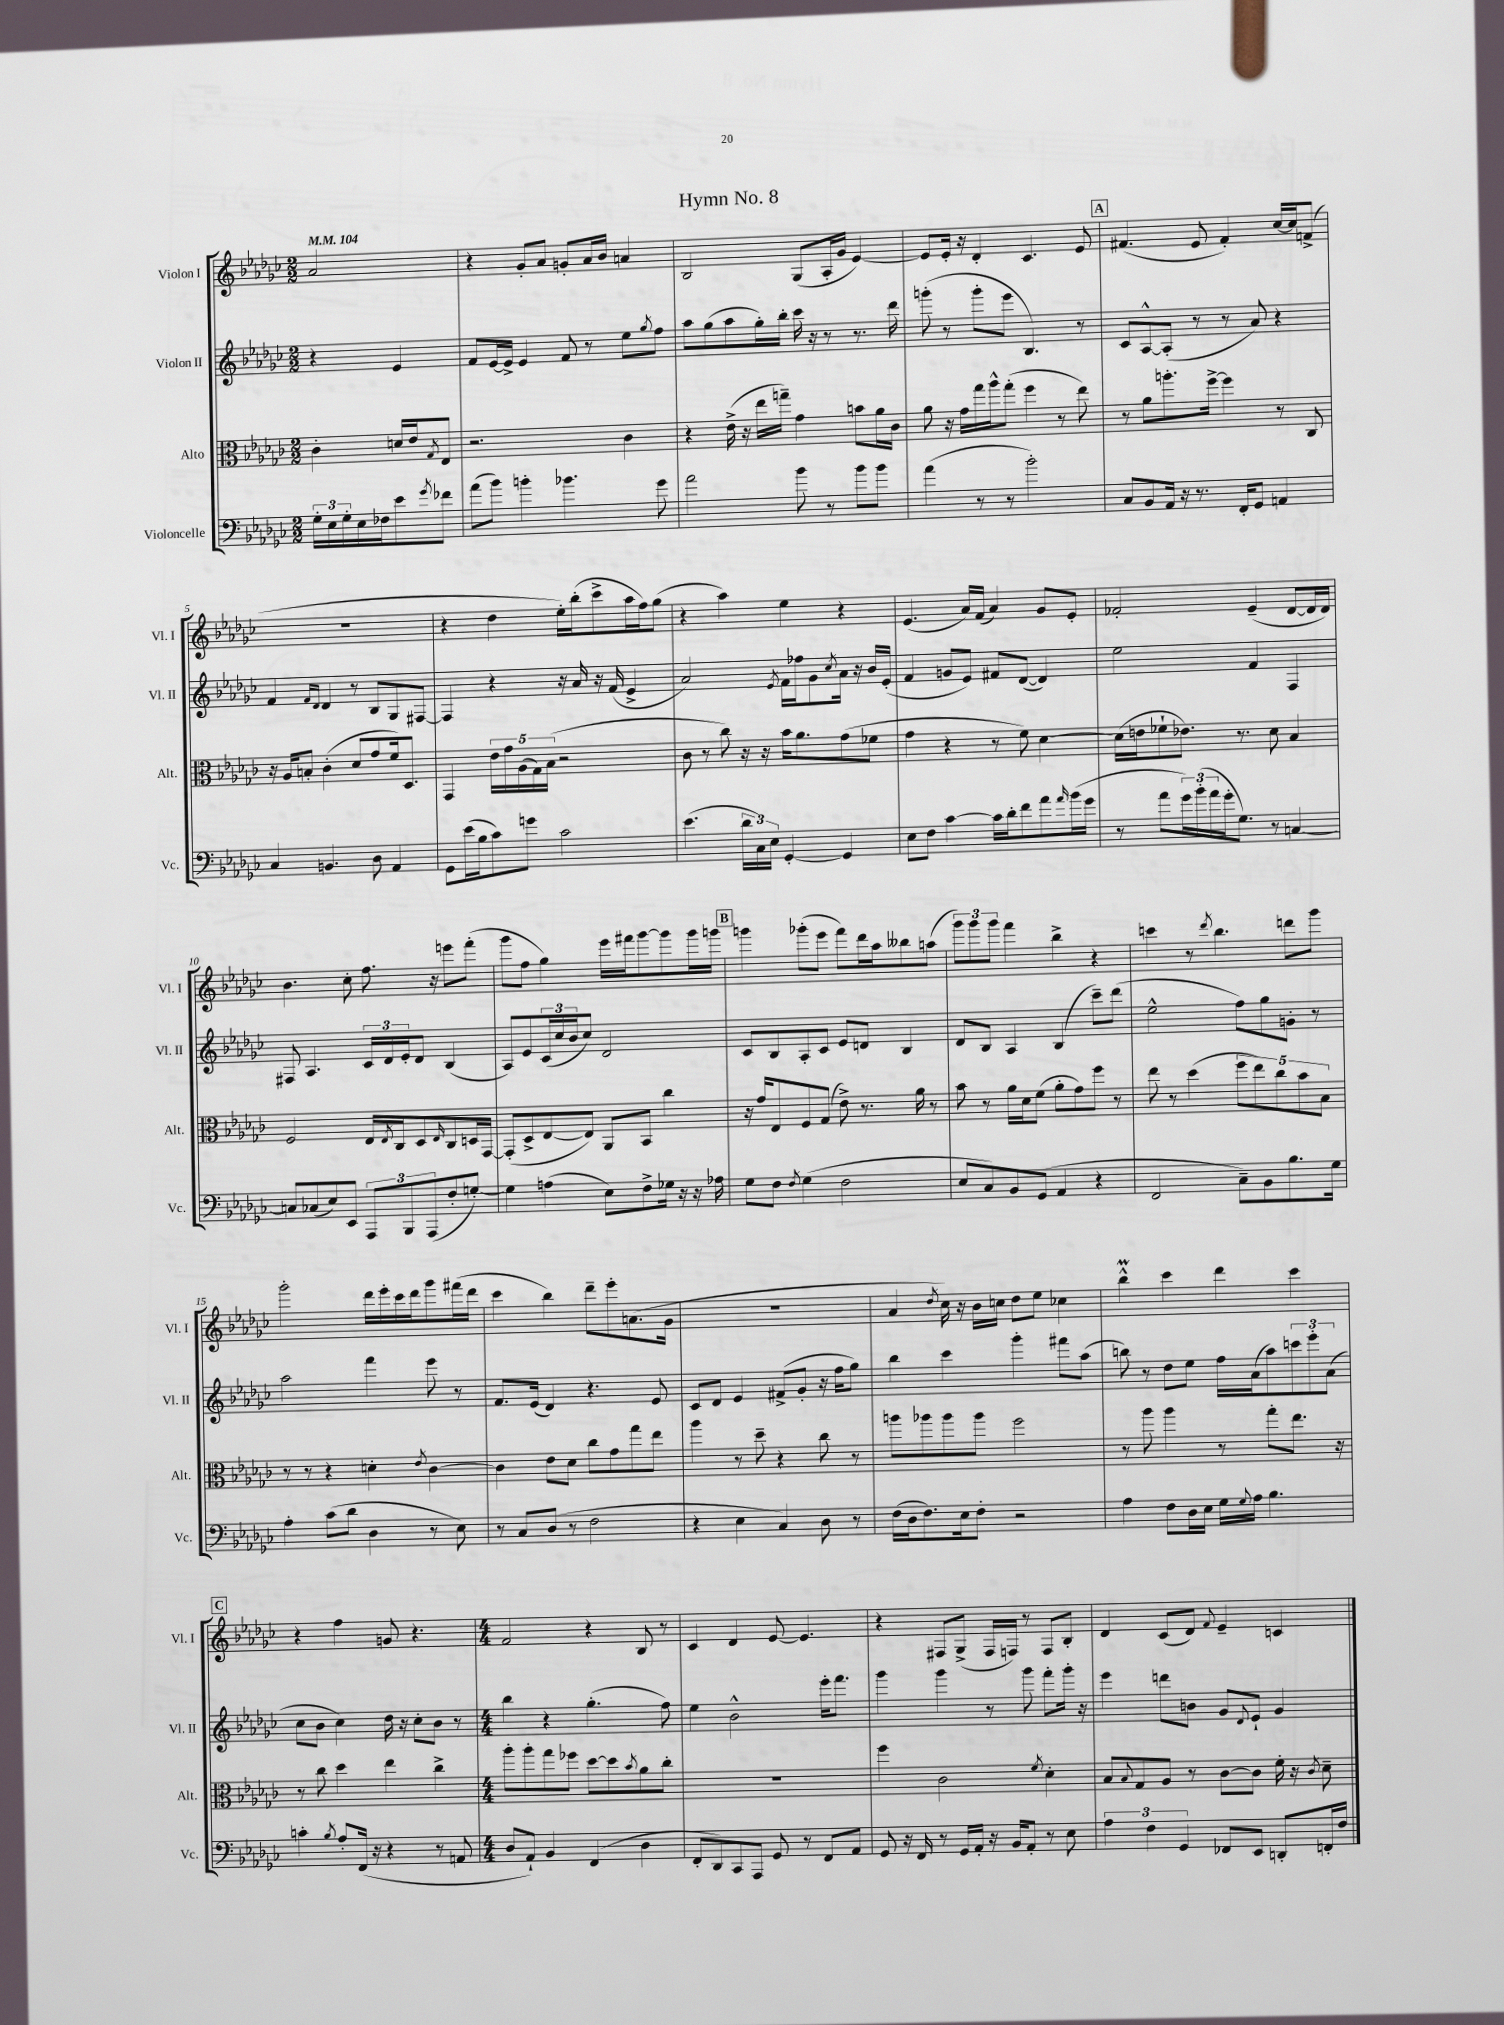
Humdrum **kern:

**kern	**kern	**kern	**kern
*staff4	*staff3	*staff2	*staff1
*clefF4	*clefC3	*clefG2	*clefG2
*k[b-e-a-d-g-c-]	*k[b-e-a-d-g-c-]	*k[b-e-a-d-g-c-]	*k[b-e-a-d-g-c-]
*M2/2	*M2/2	*M2/2	*M2/2
*MM104	*MM104	*MM104	*MM104
24G-'	4c-'	4r	2a-
24E-	.	.	.
24G-'	.	.	.
16E-	.	.	.
16F-	.	.	.
8e-	16d	4e-	.
.	16e-	.	.
8qg-	8qG-	.	.
8f-	8E-	.	.
=	=	=	=
(8a-	2.r	8f	4r
8b-)	.	[16e-	.
.	.	16e-^]	.
4b'	.	4e-	8g-'
.	.	.	8a-
4.b-	.	8f	8g'
.	.	8r	16a-
.	.	.	16b-
.	4c-	8ee-	4a
.	.	8qgg-	.
8g-	.	8ff	.
=	=	=	=
2a-	4r	8aa-	2B-
.	.	(8gg-	.
.	(16e-^	8aa-	.
.	16r	.	.
.	16ee-	16gg-')	.
.	16gg~)	16bb-'	.
8b-	4g-	16ccc-	(8G-
.	.	16r	.
8r	.	8r	16A-'
.	.	.	16g-
8b-	8b	8.r	[4e-)
8b-	16a-	.	.
.	16c-	16ddd-	.
=	=	=	=
(4a-	8a-	(8ggg'	8e-]
.	16r	8r	16e-'
.	16g-	.	16r
8r	16gg-	8ggg'	4d-'
.	16aa-^^	.	.
8r	(8gg-'	8eee-	.
2b-')	4ff	4.B-)	4.c-
.	8r	.	.
.	8ee-)	8r	8e-
=	=	=	=
8C-	8r	8c-	(4.f#
8BB-	8a-	[8A-^^	.
16AA-	8.aa'	(8A-']	.
16r	.	.	.
8.r	.	8r	8e-
.	[16ff^	.	.
.	4ff]	8r	4f#')
16FF'	.	.	.
8GG-	.	8a-)	.
4AA	8r	4r	[16cc-
.	.	.	16cc-]
.	8C-	.	(8f^
=	=	=	=
4C-	16r	4f	1r
.	16A-	.	.
.	8B'	.	.
.	.	16qqf	.
.	.	16qqd-	.
4.BB	(4c-'	4d-	.
.	8d-	8r	.
8D-	8g-	8B-	.
4AA-	16f)	8G-	.
.	8.D-	.	.
.	.	[8F#	.
=	=	=	=
8GG-	4GG-	4F#]	4r
(16e-	.	.	.
16B-	.	.	.
8c-)	20e-	4r	4dd-
.	20g-	.	.
.	(20A-	.	.
8g	.	.	.
.	20G-)	.	.
.	(20B-	.	.
2c-	2r	16r	16ee-')
.	.	16a-	(16bb-'
.	.	16r	8ccc-^
.	.	(16f	.
.	.	4e-^	16aa-
.	.	.	16ff)
.	.	.	(8gg-
=	=	=	=
(4.e-	8c-	2a-)	4r
.	8r	.	.
.	8cc-)	.	4aa-)
24d-	16r	.	.
24C-)	.	.	.
.	16r	.	.
24E-	.	.	.
.	.	8qe-	.
[4GG-'	16b-	16f	4ee-
.	8.a-	16ff-	.
.	.	8g-	.
.	.	8qcc-	.
4GG-]	(8g-	16a-	4r
.	.	16r	.
.	8f-	16b-	.
.	.	(16e-'	.
=	=	=	=
8E-	4g-	4f	(4.e-
8F	.	.	.
[4c-	4r	8g	.
.	.	8e-)	16a-)
.	.	.	(16f
16c-]	8r	8f#	4a-)
16d-'	.	.	.
8f	8f)	([8d-	.
8a-	[4d-	4d-])	8g-
16qqa-	.	.	.
(16b-	.	.	8e-'
16g-	.	.	.
=	=	=	=
8r	(16d-]	2ee-	2f-'
.	16e	.	.
8a-	8f-`	.	.
24g-)	8.e-)	.	.
(24b-'	.	.	.
24a-	.	.	.
16g-'	.	.	.
8.G-)	8.r	.	.
.	.	4f	(4e-~
8r	8d-	.	.
[4C	4B-	4F	[8d-
.	.	.	16d-]
.	.	.	16d-)
=	=	=	=
8C]	2F	8F#	4.b-
(8C-	.	4.A-	.
8E-)	.	.	.
8EE-	.	.	8cc-'
12AAA-	16E-	24c-	8.ff
.	.	24d-	.
.	8qE-	.	.
.	16C-	.	.
12BBB-	.	24e-'	.
.	8D-	8d-	.
(12AAA-	.	.	.
.	.	.	16r
.	16qqE-	.	.
8F'	8C-	(4B-	8eee
[8G')	16D	.	(8fff'
.	[16GG-	.	.
=	=	=	=
4G]	(8GG-']	8A-)	8ggg-
.	8D-^	8e-	8ff
(4A	[8E-	(24c-	4gg-)
.	.	24cc-	.
.	.	24b-	.
.	8E-])	8cc-)	.
8E-)	8AA-	2d-	16eee-
.	.	.	16fff#
8F^	8BB-	.	[8ggg-
16G-	4cc-	.	8ggg-]
16r	.	.	.
16r	.	.	16ggg-
16A-	.	.	16ggg
=	=	=	=
8G-	16r	8c-	4ggg
.	16g-	.	.
8F	8E-	8B-	.
8qF	.	.	.
(4G-	8F	8A-'	(8ggg-'
.	(8G-	8c-	8eee-
2F	8e-^)	8e-	8fff)
.	8.r	8d	16ddd-
.	.	.	16aa-
.	.	4B-	8bb--
.	16a-	.	.
.	8r	.	(8aa
=	=	=	=
8E-	8b-	8d-	12ggg-)
.	.	.	12ggg-
8C-)	8r	8B-	.
.	.	.	12ggg-
8BB-	16a-	4A-	4fff
.	16d-	.	.
(8GG-	(8f	.	.
4AA-	8a-'	(4B-	4bb-^
.	8g-)	.	.
4r	8ff	8ccc-~)	4r
.	8r	(8ddd-	.
=	=	=	=
2FF	8ee-	2ee-^^	4ccc
.	8r	.	.
.	(4dd-	.	8r
.	.	.	8qddd-
.	.	.	4.bb-
8C-~)	10ff	8ff)	.
.	10ee-)	.	.
8BB-	.	8gg-	.
.	10cc-	.	.
8.B-	.	8g'	8ddd
.	10b-	.	.
.	.	8r	8ggg-
.	10B-	.	.
16G-	.	.	.
=	=	=	=
4A-'	8r	2aa-	2ggg-'
.	8r	.	.
(8c-	4r	.	.
8d-	.	.	.
4D-	4d'	4fff	16ddd-
.	.	.	16eee-'
.	.	.	16ccc-
.	.	.	16ddd-
.	8qe-	.	.
8r	[4c-	8eee-	8ggg-
8E-)	.	8r	(16fff#
.	.	.	16ddd-
=	=	=	=
8r	4c-]	8.f	4ccc-
8C-	.	.	.
.	.	(16e-	.
(8D-	8e-	4d-)	4bb-)
8r	8d-	.	.
2F	8cc-	4.r	8ddd-~
.	8g-	.	8eee-'
.	8gg-	.	(8.a
.	8ee-	8e-	.
.	.	.	16g-
=	=	=	=
4r	4aa-	8c-	1r
.	.	8d-	.
4E-	8r	4e-	.
.	8dd-~	.	.
4C-)	4r	(8f#^	.
.	.	8g-'	.
8D-	8cc-	16r	.
.	.	16ff	.
8r	8r	8gg-)	.
=	=	=	=
(16F	8aa	4bb-	4a-
16D-	.	.	.
8.F)	8aa-	.	.
.	.	.	8qdd-
.	8aa-	4ccc-	16cc-)
16E-	.	.	16r
8F'	8aa-	.	16b-
.	.	.	16cc
2r	2ff	4ggg-'	8dd-
.	.	.	8ee-
.	.	8fff#	4cc-
.	.	(8aa-	.
=	=	=	=
4A-	8r	8bb)	4bb-^^
.	8aa-	8r	.
8F	4aa-	8dd-	4ccc-
16D-	.	8ee-	.
16E-	.	.	.
16G-	8r	16ff	4ddd-
8qqG-	.	.	.
16A-	.	(16a-	.
4.B-	8gg-'	8aa-)	.
.	8.ee-	12ccc	4ccc-
.	.	12eee-'	.
.	.	(12a-	.
.	16r	.	.
=	=	=	=
4c'	8r	8cc-	4r
.	8cc-	8b-	.
8qB-	.	.	.
8A-'	4dd-	4cc-)	4ff
(16FF	.	.	.
16r	.	.	.
4r	4ee-	16dd-	8g
.	.	16r	.
.	.	8cc-'	4.r
8r	4cc-^	8b-	.
8AA	.	8r	.
=	=	=	=
*M4/4	*M4/4	*M4/4	*M4/4
8D-	8aa-'	4bb-	2f
8AA-`)	8aa-'	.	.
4BB-	8gg-	4r	.
.	8ff-	.	.
(4FF	[8dd-	(4.gg-'	4r
.	8dd-]	.	.
.	8qb-	.	.
4D-	8a-	.	8B-
.	8cc-'	8ff)	8r
=	=	=	=
8FF'	1r	4ee-	4c-
8DD-)	.	.	.
8CC-	.	2b-^^	4d-
8AAA-	.	.	.
8GG-	.	.	[8e-
8r	.	.	4.e-]
8FF	.	16eee-'	.
.	.	8.fff	.
8AA-	.	.	.
=	=	=	=
8GG-	4ff	4ggg-	4r
16r	.	.	.
16FF	.	.	.
8r	2c-	4ggg-	8F#
16GG-	.	.	(8G-^
16AA-'	.	.	.
16r	.	8r	16F#
16BB-	.	.	16F)
8AA-'	.	8ggg-	8r
.	8qf	.	.
8r	4d-'	8fff'	8F
8E-	.	16ggg-'	8B-'
.	.	16r	.
=	=	=	=
6A-	8B-	4eee-	4d-
.	8qqB-	.	.
.	8G-	.	.
6F	.	.	.
.	8A-	8ddd	(8c-
6GG-	.	.	.
.	8r	8b	8d-)
.	.	.	8qqf
8FF-	[8c-	8g-	4e-~
.	.	8qqd-	.
8EE-	8c-]	8e-`	.
8DD'	16f'	4g-	4c
.	16r	.	.
.	8qc-	.	.
16FF'	8d-~	.	.
16F	.	.	.
==	==	==	==
*-	*-	*-	*-
